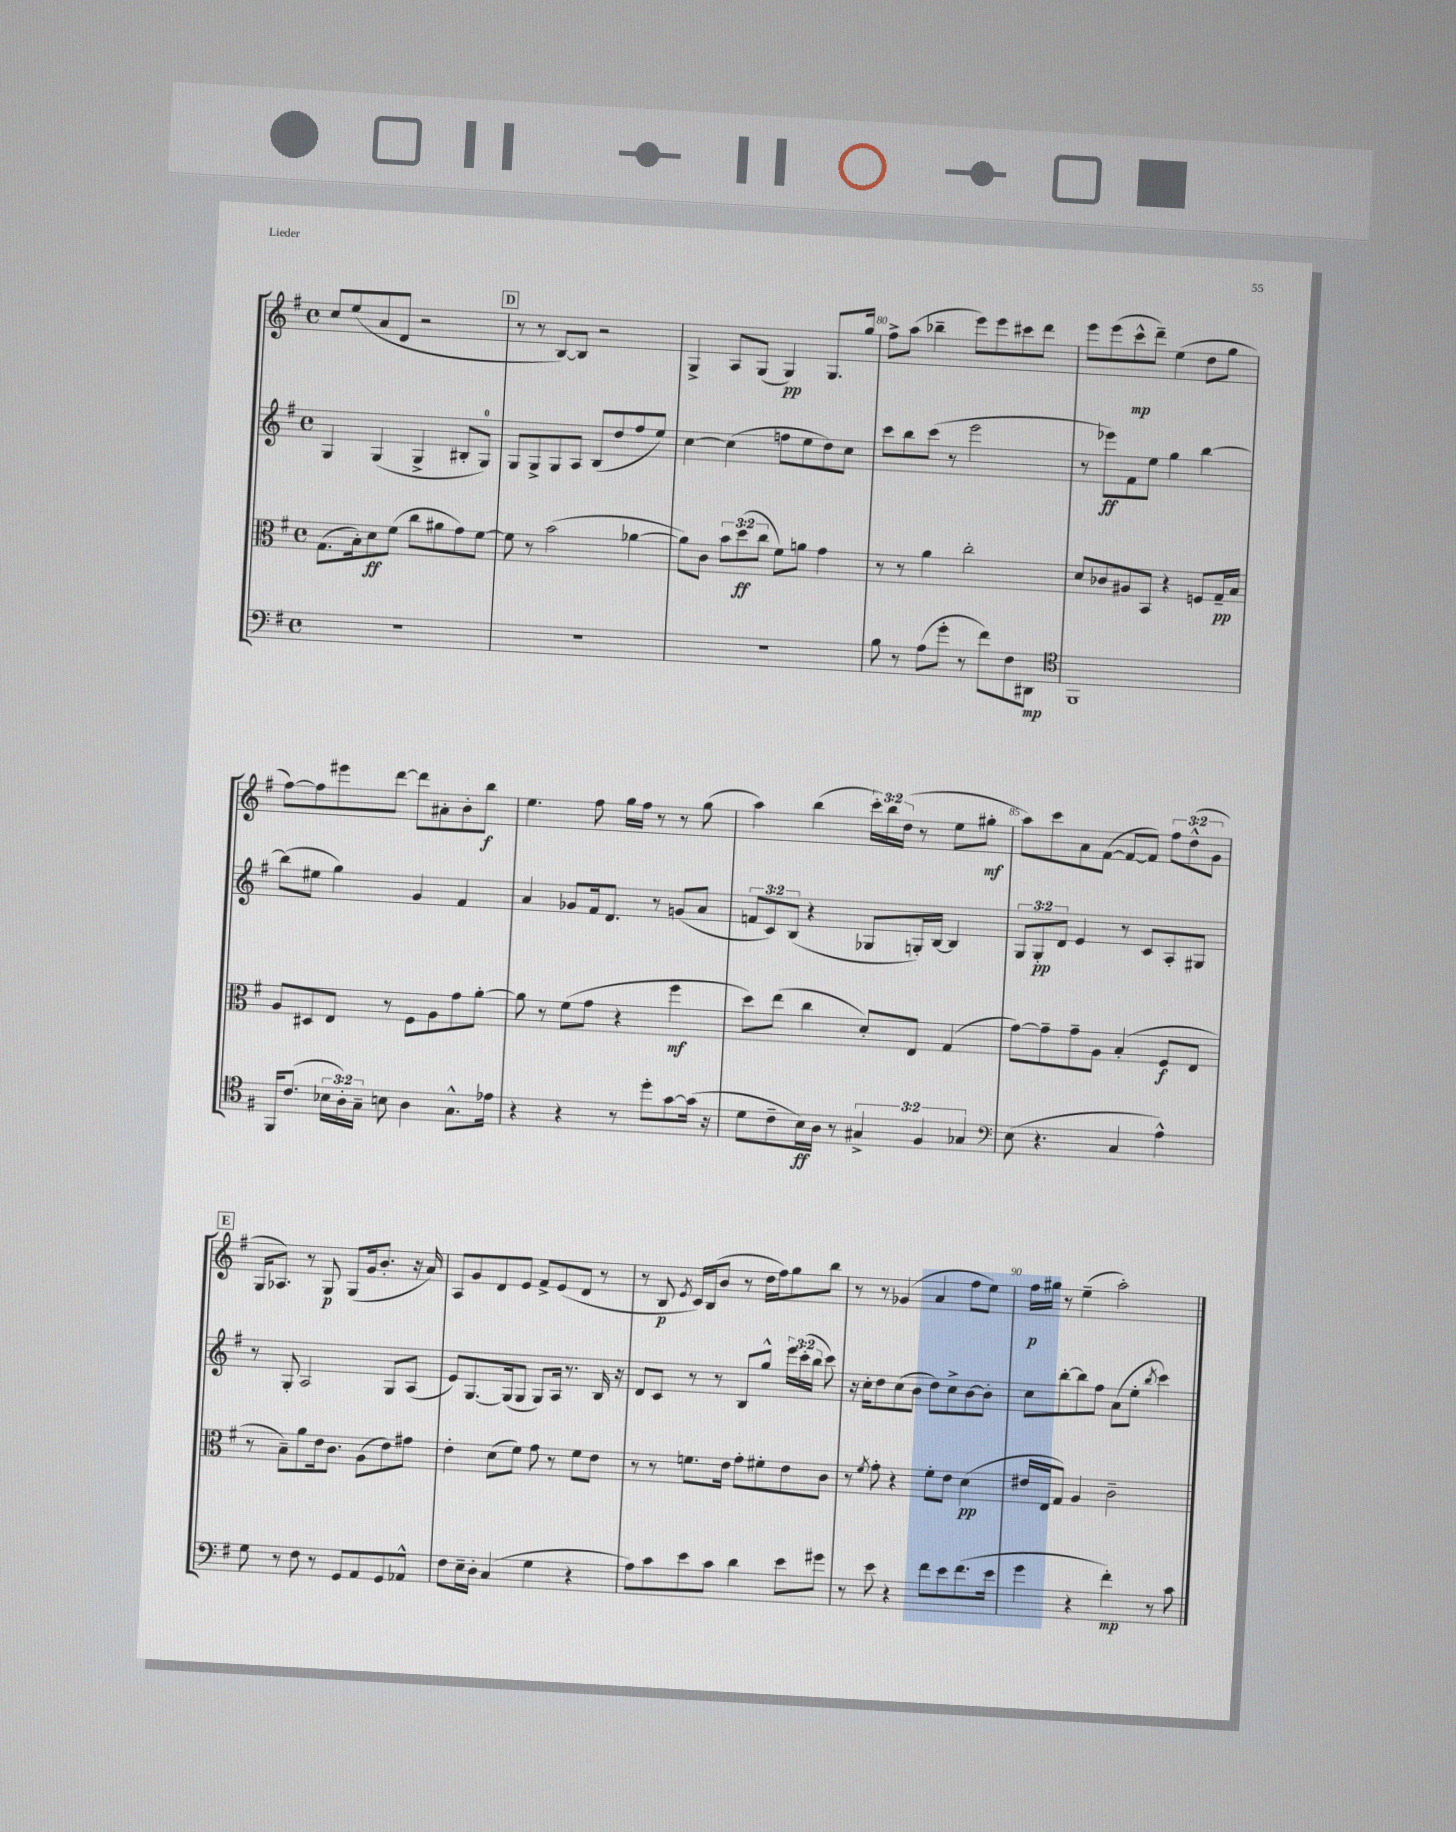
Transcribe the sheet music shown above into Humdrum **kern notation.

**kern	**dynam	**kern	**dynam	**kern	**dynam	**kern	**dynam
*part4	*part4	*part3	*part3	*part2	*part2	*part1	*part1
*staff4	*staff4	*staff3	*staff3	*staff2	*staff2	*staff1	*staff1
*clefF4	*	*clefC3	*	*clefG2	*	*clefG2	*
*k[f#]	*	*k[f#]	*	*k[f#]	*	*k[f#]	*
*M4/4	*	*M4/4	*	*M4/4	*	*M4/4	*
*met(c)	*	*met(c)	*	*met(c)	*	*met(c)	*
=77	=77	=77	=77	=77	=77	=77	=77
1r	.	(8.G\L	.	4G/	.	8cc/L	.
.	.	.	.	.	.	(8ee/	.
.	.	16B'\k)	.	.	.	.	.
.	.	8d\	ff	(4G/	.	8a/	.
.	.	(8f#\J	.	.	.	8d/J	.
.	.	8cc\L	.	4G^/	.	2r	.
.	.	8a#X\	.	.	.	.	.
.	.	8g\)	.	8B#X'/L	.	.	.
.	.	[8f#\J	.	8G/J)	.	.	.
!!LO:REH:place=s1:t=D
=78	=78	=78	=78	=78	=78	=78	=78
1r	.	8f#\]	.	8G/L	.	8r	.
.	.	8r	.	8G^/	.	8r	.
.	.	(2b\	.	8G/	.	[8B/L)	.
.	.	.	.	8A/J	.	8B/J]	.
.	.	.	.	(8B/L	.	2r	.
.	.	.	.	8dd/	.	.	.
.	.	[4a-X\	.	8ff#/	.	.	.
.	.	.	.	8ee/J)	.	.	.
=79	=79	=79	=79	=79	=79	=79	=79
1r	.	8a-\L])	.	[4cc\	.	4G^/	.
.	.	8c\J	.	.	.	.	.
.	.	12b\L	.	(4cc\]	.	8A/L	.
.	.	(12dd\	ff	.	.	.	.
.	.	.	.	.	.	(8G/J	.
.	.	12cc\J	.	.	.	.	.
.	.	8f#\L)	.	8ffn\L	.	4G/)	pp
.	.	8an\J	.	8ee\	.	.	.
.	.	4g\	.	8dd\)	.	8.G/L	.
.	.	.	.	8cc\J	.	.	.
.	.	.	.	.	.	16gg/Jk	.
=80	=80	=80	=80	=80	=80	=80	=80
8B\	.	8r	.	8ccc\L	.	8ff#^\L	.
8r	.	8r	.	8bb\	.	(8aa\J	.
(8A\L	.	4a\	.	(8ccc\J	.	4bb-X~\	.
8g'\J	.	.	.	8r	.	.	.
8r	.	2cc'\	.	2eee\	.	8eee\L)	.
8f#\L)	.	.	.	.	.	8eee\	.
8F#\	.	.	.	.	.	8ccc#X\	.
8DD#X\J	mp	.	.	.	.	8ddd\J	.
=81	=81	=81	=81	=81	=81	=81	=81
*clefC4	*	*	*	*	*	*	*
1FF#	.	8d/L	.	8r	.	8eee\L	.
.	.	8c-X/	.	8eee-X\L)	ff	(8eee\	.
.	.	8A#X/	.	8f#\	.	8ccc^^\	mp
.	.	8BB/J	.	8ee\J	.	8ddd~\J)	.
.	.	4r	.	4gg\	.	(4ee\	.
.	.	8Fn/L	.	[4bb\	.	8dd\L	.
.	.	16G~/L	pp	.	.	8gg\J	.
.	.	16B/JJ	.	.	.	.	.
!!LO:LB:g=z
=82	=82	=82	=82	=82	=82	=82	=82
16FF#/KL	.	8A/L	.	(8bb\L]	.	[8ff#\L)	.
(8.c/J	.	.	.	.	.	.	.
.	.	8D#X/	.	8ee#X\J	.	8ff#\]	.
24B-X\LL	.	8E/J	.	4gg\)	.	8eee#X\	.
24A'\)	.	.	.	.	.	.	.
24G~\JJ	.	.	.	.	.	.	.
8Bn\	.	8r	.	.	.	[8ddd\J	.
4A\	.	8F#\L	.	4g/	.	8ddd\L]	.
.	.	8A\	.	.	.	8a#X'\	.
8.G^^\L	.	8g\	.	4f#/	.	8b'\	.
.	.	[8a'\J	.	.	.	8bb\J	f
16e-X\Jk	.	.	.	.	.	.	.
=83	=83	=83	=83	=83	=83	=83	=83
4r	.	8a\]	.	4a/	.	4.ee\	.
.	.	8r	.	.	.	.	.
4r	.	(8f#\L	.	8g-X/L	.	.	.
.	.	8g\J	.	16f#/k	.	8ff#\	.
.	.	.	.	8.d/J	.	.	.
8r	.	4r	.	.	.	16gg\LL	.
.	.	.	.	.	.	16ff#\JJ	.
8dd'\L	.	.	.	8r	.	8r	.
[8g\	.	4ff#\	mf	(8gn/L	.	8r	.
(16g\Jk]	.	.	.	8a/J	.	(8gg\	.
16r	.	.	.	.	.	.	.
=84	=84	=84	=84	=84	=84	=84	=84
8d\L	.	8dd\L)	.	12fn/L	.	4aa\)	.
.	.	.	.	12c/)	.	.	.
8c~\	.	(8ee\J	.	.	.	.	.
.	.	.	.	(12B/J	.	.	.
16B\L)	ff	4cc\	.	4r	.	(4bb\	.
16A\JJ	.	.	.	.	.	.	.
8r	.	.	.	.	.	.	.
6G#X^/	.	8d'/L)	.	8G-X/L	.	24ccc'\LL)	.
.	.	.	.	.	.	24bb\	.
.	.	.	.	.	.	(24dd\JJ	.
.	.	8E/J	.	16Gn'/L)	.	8r	.
6F#/	.	.	.	.	.	.	.
.	.	.	.	[16B/JJ	.	.	.
.	.	(4G/	.	4B/]	.	8ee\L	.
6G-X/	.	.	.	.	.	.	.
.	.	.	.	.	.	8gg#X'\J	mf
=85	=85	=85	=85	=85	=85	=85	=85
*clefF4	*	*	*	*	*	*	*
(8E\	.	[8g\L)	.	12G/L	.	8aa\L)	.
.	.	.	.	12G'/	pp	.	.
4.r	.	8g~\]	.	.	.	8ccc\	.
.	.	.	.	12d/J	.	.	.
.	.	8g~\	.	4e/	.	8a\	.
.	.	8A\J	.	.	.	([8f#\J	.
4C/	.	(4B'/	.	8r	.	8f#/L_	.
.	.	.	.	8c/L	.	8f#/J])	.
4A^^\)	.	8F#/L	f	8A'/	.	12ff#\L	.
.	.	.	.	.	.	(12dd^^\	.
.	.	8E/J	.	8G#X/J	.	.	.
.	.	.	.	.	.	12g\J	.
!!LO:LB:g=z
!!LO:REH:place=s1:t=E
=86	=86	=86	=86	=86	=86	=86	=86
8G\	.	8r	.	8r	.	16G/KL	.
.	.	.	.	.	.	8.A-X/J)	.
8r	.	8B~\L)	.	8G'/	.	.	.
8F#\	.	8a\	.	2A/	.	8r	.
8r	.	16e\k	.	.	.	8G/	p
.	.	8.c\J	.	.	.	.	.
8GG/L	.	.	.	.	.	(8G/L	.
8AA/	.	(8A\L	.	.	.	16g/k	.
.	.	.	.	.	.	8.b'/J	.
8GG/	.	8e\)	.	8G/L	.	.	.
8AA-X^^/J	.	8g#X\J	.	(8A/J	.	16r	.
.	.	.	.	.	.	16a/)	.
=87	=87	=87	=87	=87	=87	=87	=87
8F#\L	.	4e'\	.	8e/L)	.	8A/L	.
16E~\L	.	.	.	[8.G/	.	8g/	.
16D'\JJ	.	.	.	.	.	.	.
(4C/	.	(8d\L	.	.	.	8d/	.
.	.	.	.	(16G/k]	.	.	.
.	.	8f#\J)	.	8G/J	.	8e/J	.
4G\	.	8g\	.	8G/L)	.	8f#^/L	.
.	.	8r	.	16A/Jk	.	(8e/	.
.	.	.	.	8.r	.	.	.
4r	.	8f#\L	.	.	.	8d/J	.
.	.	8e\J	.	16B/	.	8r	.
.	.	.	.	16r	.	.	.
=88	=88	=88	=88	=88	=88	=88	=88
8A\L)	.	8r	.	8d/L	.	8r	.
8c\	.	8r	.	8c/J	.	8B/	p
.	.	.	.	.	.	8qe/	.
8e\	.	8.fn\L	.	8r	.	16c/LL)	.
.	.	.	.	.	.	(16B/J	.
8c\J	.	.	.	8r	.	8b/J	.
.	.	16e\Jk	.	.	.	.	.
4d\	.	8g'\L	.	8B/L	.	8r	.
.	.	8f#X'\	.	8gg^^/J	.	16dd\LL	.
.	.	.	.	.	.	16ff#\J)	.
8e\L	.	8e\	.	24eee\LL	.	8gg\	.
.	.	.	.	(24ccc'\	.	.	.
.	.	.	.	24bb\JJ	.	.	.
8g#X\J	.	8c\J	.	8ccc\)	.	8bb\J	.
=89	=89	=89	=89	=89	=89	=89	=89
8r	.	8r	.	16r	.	8r	.
.	.	.	.	16cc'\KL	.	.	.
.	.	8qf#/	.	.	.	.	.
8e\	.	8g'\	.	8dd\	.	8r	.
4r	.	4r	.	(8cc\	.	(4g-X/	.
.	.	.	.	8b\J	.	.	.
8f#\L	.	8f#'\L	.	8dd\L)	.	4a/	.
8e\	.	8e\J	.	8cc^\	.	.	.
(8.f#\	.	(4d\	pp	[8b\	.	8ff#\L	.
.	.	.	.	8b'\J]	.	8ee\J)	.
16e\Jk	.	.	.	.	.	.	.
=90	=90	=90	=90	=90	=90	=90	=90
4g\	.	16e#X/LL	.	8cc\L	.	16ff#\LL	p
.	.	16E/J	.	.	.	16gg#X\JJ	.
.	.	8G/J)	.	[8bb'\	.	8r	.
4r	.	4A/	.	8bb\]	.	(4ee~\	.
.	.	.	.	8ff#\J	.	.	.
4f#'\)	mp	2c~\	.	(8a\L	.	2aa'\)	.
.	.	.	.	8ee'\J	.	.	.
.	.	.	.	8qbb/	.	.	.
8r	.	.	.	4ccc\)	.	.	.
8c\	.	.	.	.	.	.	.
==	==	==	==	==	==	==	==
*-	*-	*-	*-	*-	*-	*-	*-
